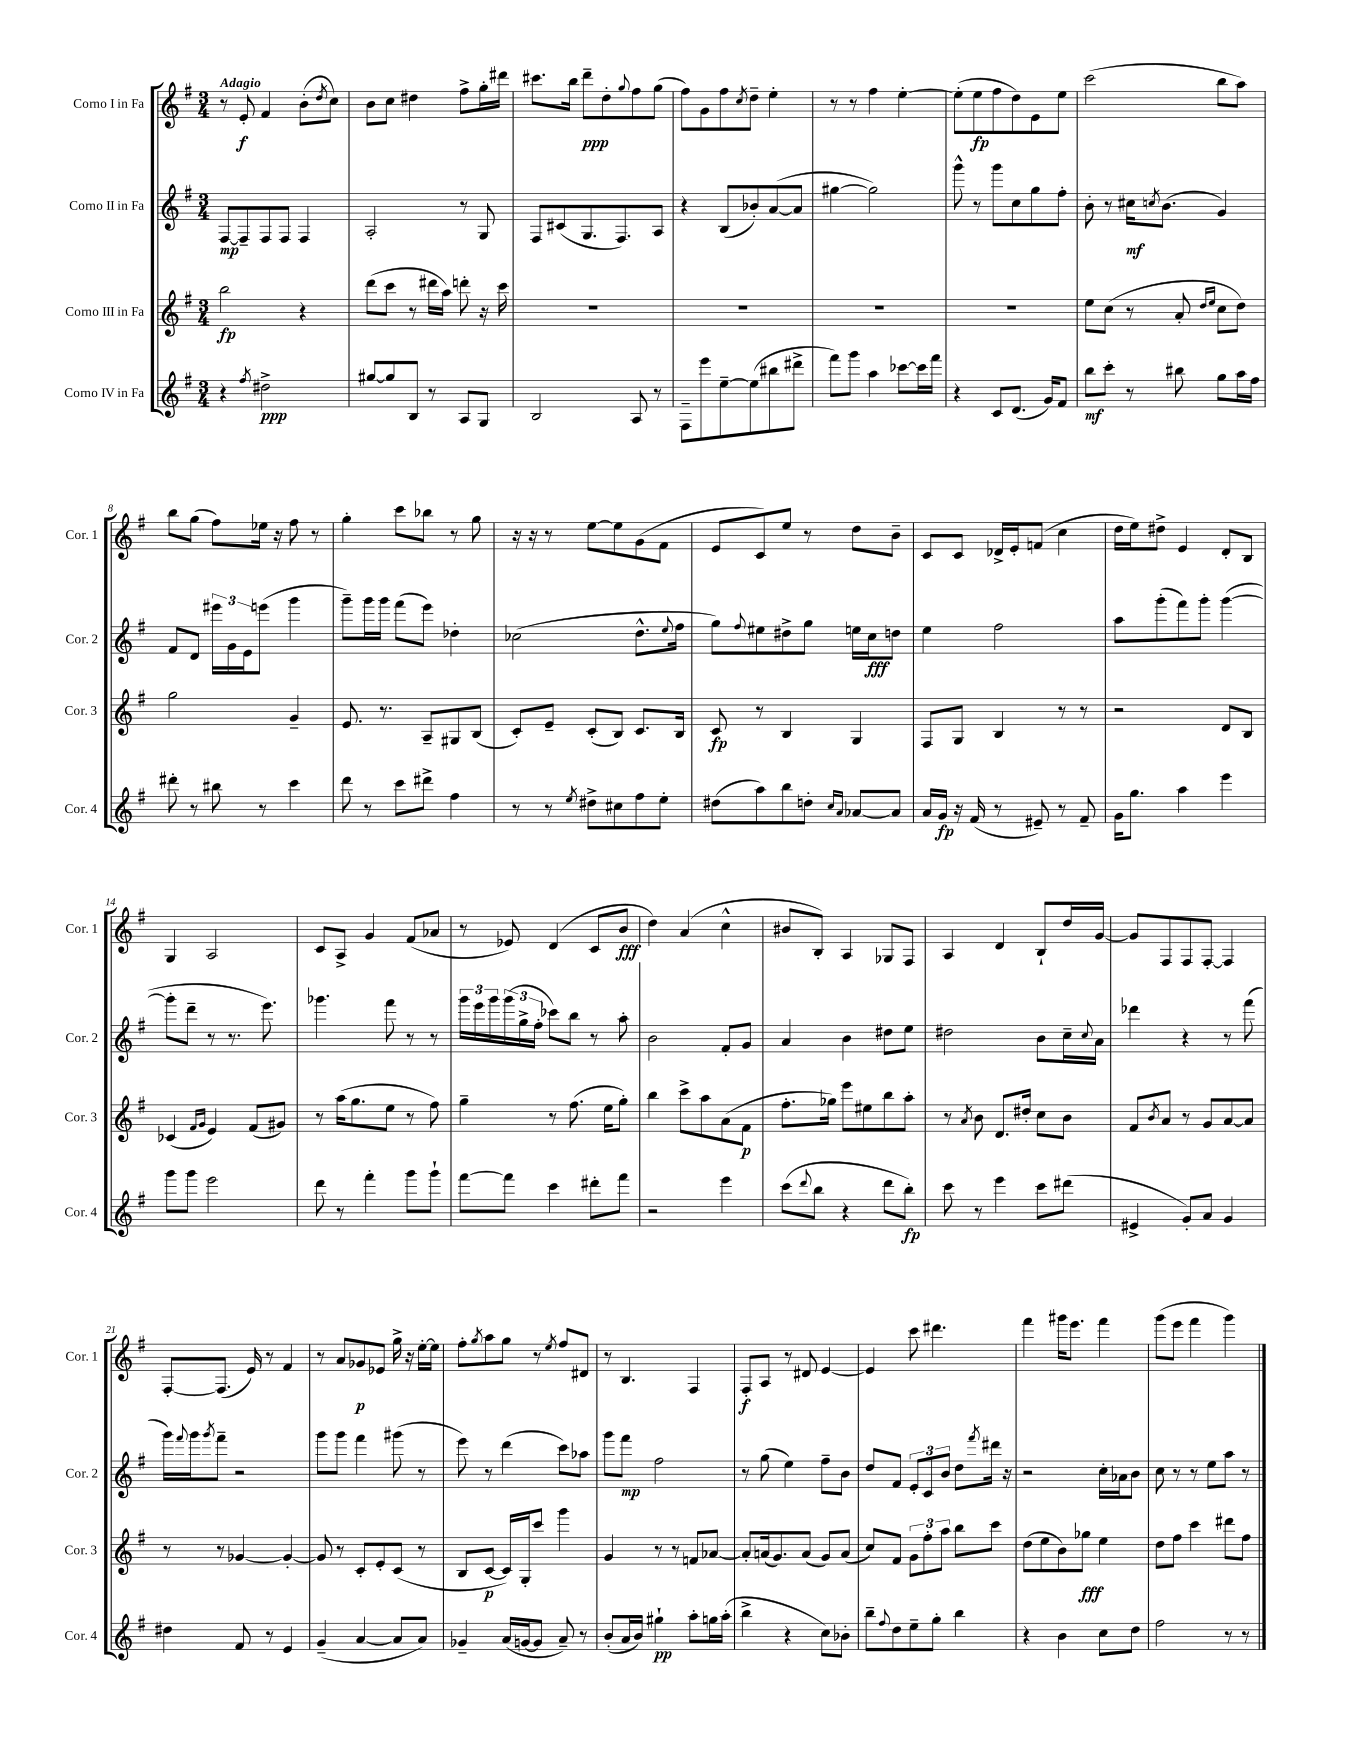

**kern	**kern	**kern	**kern
*staff4	*staff3	*staff2	*staff1
*clefG2	*clefG2	*clefG2	*clefG2
*k[f#]	*k[f#]	*k[f#]	*k[f#]
*M3/4	*M3/4	*M3/4	*M3/4
4r	2bb	[8F#	8r
.	.	8F#~]	8e'
8qff#	.	.	.
2dd#^	.	8F#	4f#
.	.	8F#	.
.	4r	4F#	(8b'
.	.	.	8qdd
.	.	.	8cc)
=	=	=	=
[8gg#	(8ddd	2A'	8b
8gg#]	8ccc	.	8cc
8B	8r	.	4dd#
8r	16ddd#	.	.
.	16aa)	.	.
8A	8ddd'	8r	8ff#^
8G	16r	8G	16gg'
.	16ccc	.	16ddd#
=	=	=	=
2B	2.r	8F#	8.ccc#
.	.	(8c#	.
.	.	.	16bb
.	.	8.G	8ddd~
.	.	.	8dd'
.	.	8.F#)	.
.	.	.	8qqgg
8A	.	.	8ff#
8r	.	8A	(8gg
=	=	=	=
8F#~	2.r	4r	8ff#)
8eee	.	.	8g
[8ee~	.	(8B	8ff#
.	.	.	8qcc
(8ee]	.	8b-')	8dd~
8bb#	.	([8a	4ee'
8ddd#^	.	8a]	.
=	=	=	=
8fff#)	2.r	[4gg#	8r
8ggg	.	.	8r
4aa	.	2gg#])	4ff#
[8ccc-	.	.	[4ee'
16ccc-]	.	.	.
16fff#	.	.	.
=	=	=	=
4r	2.r	8ggg^^	(8ee']
.	.	8r	8ee
8c	.	8ggg	8ff#
(8.d	.	8cc	8dd)
.	.	8gg	8e
16g)	.	.	.
8f#	.	8ff#'	8ee
=	=	=	=
8bb	8ee	8b'	(2ccc
8ccc'	(8cc	8r	.
8r	8r	16cc#	.
.	.	8qcc	.
.	.	(8.b	.
8bb#	8a'	.	.
.	16qqdd	.	.
.	16qqee	.	.
8gg	8cc	4g)	8bb
16aa	8dd)	.	8aa)
16ff#	.	.	.
=	=	=	=
8ddd#'	2gg	8f#	8bb
8r	.	8d	(8gg
8bb#	.	24eee#	8ff#)
.	.	24g	.
.	.	24e	.
8r	.	(8eee	16ee-
.	.	.	16r
4ccc	4g~	4ggg	8ff#
.	.	.	8r
=	=	=	=
8ddd	8.e	8ggg~)	4gg'
8r	.	16ggg	.
.	8.r	16ggg	.
8ccc	.	(8fff#	8ccc
8ddd#^	8A~	8eee)	8bb-
4ff#	8G#	4dd-'	8r
.	(8B	.	8gg
=	=	=	=
8r	8c')	(2cc-	16r
.	.	.	16r
8r	8e~	.	8r
8qee	.	.	.
8dd#^	(8c'	.	[8ee
8cc#	8B)	.	8ee]
8ff#	8.c	8.dd^^	(8g
8ee'	.	.	8f#
.	.	8qqee	.
.	16B	16ff#	.
=	=	=	=
(8dd#	8c	8gg)	8e
.	.	8qqff#	.
8aa)	8r	8ee#	8c)
8bb	4B	8dd#^	8ee
8dd'	.	8gg	8r
16qqcc	.	.	.
16qqa	.	.	.
[8a-	4G	16ee	8dd
.	.	16cc	.
8a-]	.	8dd	8b~
=	=	=	=
16a	8F#	4ee	8c
16g	.	.	.
16r	8G	.	8c
(16f#	.	.	.
8r	4B	2ff#	16d-^
.	.	.	16e'
8e#~)	.	.	(8f
8r	8r	.	4cc
8f#~	8r	.	.
=	=	=	=
16g	2r	8aa	16dd
8.gg	.	.	16ee)
.	.	(8ggg'	8dd#^
4aa	.	8fff#)	4e
.	.	8ggg'	.
4eee	8d	([4ggg	8d'
.	8B	.	8B
=	=	=	=
8ggg	(4c-	8ggg']	4G
8ggg	.	8ddd~	.
.	16qqf#	.	.
.	16qqg	.	.
2eee	4e)	8r	2A
.	.	8.r	.
.	(8f#	.	.
.	.	8.eee)	.
.	8g#)	.	.
=	=	=	=
8ddd	8r	4.ggg-	8c
8r	(16aa	.	8A^
.	8.gg	.	.
4fff#'	.	.	4g
.	8ee	8fff#	.
8ggg	8r	8r	(8f#
8ggg`	8ff#)	8r	8a-
=	=	=	=
[8fff#	4gg~	24ggg	8r
.	.	24eee	.
.	.	24ggg	.
8fff#]	.	(24ggg	8e-)
.	.	24gg^	.
.	.	24ff#'	.
4ccc	8r	8ccc-)	(4d
.	(8.ff#	8bb	.
8ddd#'	.	8r	8c
.	16ee	.	.
8fff#	8gg')	8aa'	8b
=	=	=	=
2r	4bb	2b	4dd)
.	8ccc^	.	(4a
.	8aa	.	.
4eee	(8a	8f#'	4cc^^
.	8f#	8g	.
=	=	=	=
(8ccc	8.ff#'	4a	8b#
8qqddd	.	.	.
8bb	.	.	8B')
.	16gg-)	.	.
4r	8eee	4b	4A
.	8ee#	.	.
8ddd	8bb	8dd#	8G-
8bb')	8aa'	8ee	8F#
=	=	=	=
8ccc	8r	2dd#	4A
.	8qa	.	.
8r	8b	.	.
4eee	8.d	.	4d
.	16dd#'	.	.
8ccc	8cc	8b	8B`
(8ddd#	8b	16cc~	16dd
.	.	8qqcc	.
.	.	16a	[16g
=	=	=	=
4e#^	8f#	4ddd-	8g]
.	8qb	.	.
.	8a	.	8F#
8g')	8r	4r	8F#
8a	8g	.	[8F#'
4g	[8a	8r	4F#]
.	8a]	(8fff#	.
=	=	=	=
4dd#	8r	16ggg)	[8F#'
.	.	8qqfff#	.
.	.	16ggg	.
.	.	8qggg	.
.	8r	8fff#~	(8.F#]
8f#	[4g-	2r	.
.	.	.	16e)
8r	.	.	8r
4e	4g-'_	.	4f#
=	=	=	=
(4g~	8g-]	8ggg	8r
.	8r	8ggg	8a
[4a	8c'	4fff#	8g-
.	8e'	.	8e-
8a]	(8c	(8ggg#	16gg^
.	.	.	16r
8a)	8r	8r	[16ee'
.	.	.	16ee]
=	=	=	=
4g-~	8B	8eee)	8ff#'
.	.	.	8qgg
.	[8c	8r	8aa
(16a	16c])	(4ddd	8gg
[16g	16G'	.	.
8g]	8ccc	.	8r
.	.	.	8qee
8a~)	4ggg	8ccc)	8ff#
8r	.	8aa-	8d#
=	=	=	=
(8b'	4g	8ggg	8r
16a	.	8fff#	4.B
16b)	.	.	.
4gg#`	8r	2ff#	.
.	8r	.	.
8aa'	8f	.	4F#
16gg	[8a-	.	.
(16aa'	.	.	.
=	=	=	=
4bb^	8a-']	8r	8F#'
.	(16a	(8gg	8A
.	8.g)	.	.
4r	.	4ee)	8r
.	(8a	.	8d#
8cc)	8g)	8ff#~	[4e
8b-'	(8a	8b	.
=	=	=	=
8bb~	8cc)	8dd	4e]
8qqff#	.	.	.
8dd	8f#	8f#	.
8ee~	12g	12e'	8ccc
.	12ff#'	12c	.
8gg'	.	.	4.ddd#
.	12aa	12b	.
4bb	8bb	8dd	.
.	.	8qfff#	.
.	8ccc	16ddd#	.
.	.	16r	.
=	=	=	=
4r	(8dd	2r	4fff#
.	8ee	.	.
4b	8b)	.	16ggg#
.	.	.	8.eee
.	8gg-	.	.
8cc	4ee	16cc'	4fff#
.	.	16a-	.
8dd	.	8b	.
=	=	=	=
2ff#	8dd	8cc	(8ggg
.	8ff#	8r	8eee
.	4ccc	8r	4fff#
.	.	8ee	.
8r	8ddd#	8aa	4ggg)
8r	8ff#	8r	.
==	==	==	==
*-	*-	*-	*-
